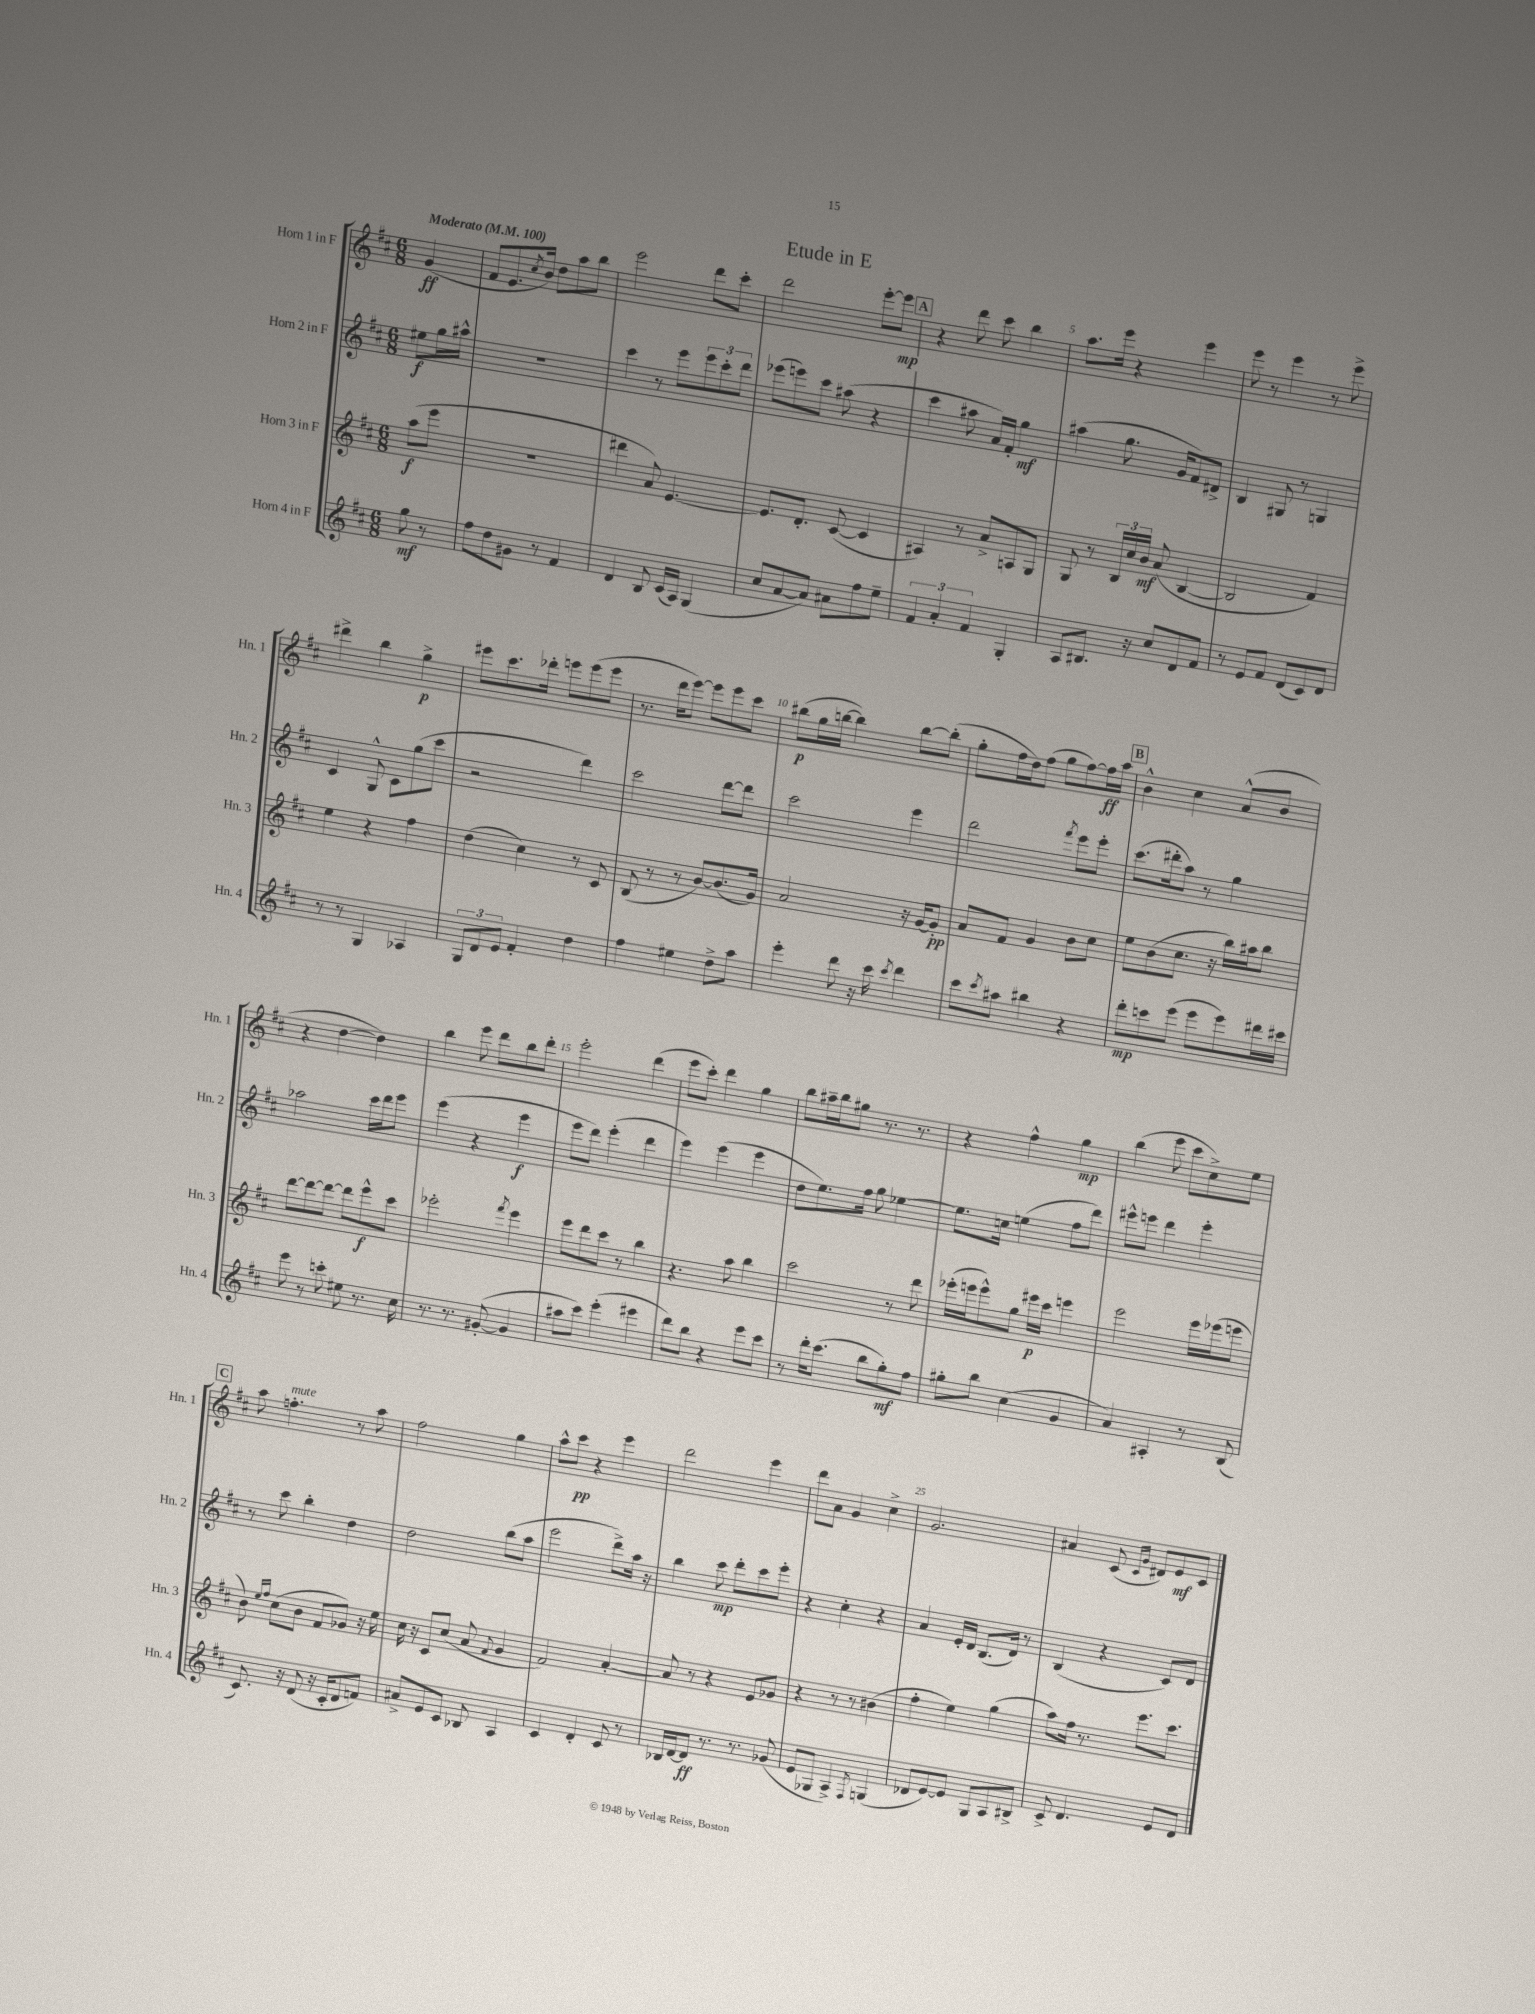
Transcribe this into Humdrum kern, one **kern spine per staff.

**kern	**kern	**kern	**kern
*staff4	*staff3	*staff2	*staff1
*clefG2	*clefG2	*clefG2	*clefG2
*k[f#c#]	*k[f#c#]	*k[f#c#]	*k[f#c#]
*M6/8	*M6/8	*M6/8	*M6/8
*MM100	*MM100	*MM100	*MM100
8gg	(8aa	8ee#	(4g
8r	8eee	16gg	.
.	.	16aa#^^	.
=	=	=	=
8ff#	2.r	2.r	8f#
8dd	.	.	8.e
8g#	.	.	.
.	.	.	8qcc#
.	.	.	16b)
8r	.	.	8dd
4f#	.	.	8aa
.	.	.	8bb
=	=	=	=
4d	4ddd#	4ccc#	2eee
8B	8a)	8r	.
(16c#	[4.e	8eee	.
16A)	.	.	.
(4G	.	12eee	8ddd
.	.	12ccc#'	.
.	.	.	8ccc#'
.	.	12ddd	.
=	=	=	=
8cc#	8.e]	(8eee-	2ddd
[8a	.	8eee)	.
.	8.d'	.	.
8a])	.	8ccc#	.
8a#	([8c#	(8aa#	.
8ff#	4c#]	4r	[8eee'
8ee~	.	.	8eee]
=	=	=	=
6f#	4A#)	4ccc#	4r
6a'	.	.	.
.	8r	8aa#	8ddd
6f#	.	.	.
.	8a^	16a)	8ccc#
.	.	16f#'	.
4G'	8A	4gg	4bb
.	8G	.	.
=	=	=	=
8A	8G	(4aa#	8.aa
8.B#	8r	.	.
.	.	.	16eee
.	24B	8.gg	4r
.	24cc#	.	.
16r	.	.	.
.	24b	.	.
8cc#	(8a	.	.
.	.	16g	.
8d	[4B	8f#)	4eee
8f#	.	8d#^	.
=	=	=	=
8r	2B]	4B	8eee
8e	.	.	8r
8f#	.	8G#	4eee
(8d	.	8r	.
8c#)	4f#)	4G	8r
8d	.	.	8eee^
=	=	=	=
8r	4ee	4c#	4ddd#^
8r	.	.	.
4G	4r	8G^^	4bb
.	.	8c#	.
4A-	4ff#	(8gg	4gg^
.	.	8ccc#	.
=	=	=	=
12G	(4dd	2r	8eee#
12d	.	.	.
.	.	.	8.ccc#
12e	.	.	.
4f#'	4cc#)	.	.
.	.	.	16ddd-'
.	.	.	8eee
4dd	8r	4ddd)	(8eee
.	8c#	.	8eee
=	=	=	=
4ff#	(8B	2ccc#	8.r
.	8r	.	.
.	.	.	16ddd
4ee#	8r	.	[8eee)
.	[8b)	.	8eee]
8dd^	(8.b]	[8ddd	8eee
8aa	.	8ddd]	8ccc#
.	16g)	.	.
=	=	=	=
4eee'	2a	2ccc#	(8bb#
.	.	.	16gg
.	.	.	[16bb
8ddd	.	.	4bb])
16r	.	.	.
16ccc#	.	.	.
8qccc#	.	.	.
4ddd	16r	4eee	[8bb
.	[16g	.	.
.	8g']	.	(8bb']
=	=	=	=
8ccc#	8a	2ddd	8gg'
8qccc#	.	.	.
8aa#	8f#	.	16ff#
.	.	.	16dd)
4bb#	4g	.	(8ff#
.	.	.	8gg
.	.	8qfff#	.
4r	8b	8eee	[8ff#)
.	8cc#	8eee'	16ff#]
.	.	.	16aa
=	=	=	=
8ddd'	8ee	(8.ccc#	4b^^
8ccc	(8b	.	.
.	.	16ddd#'	.
(8eee	8.cc#	8aa)	4cc#
8eee	.	8r	.
.	16r	.	.
8eee)	16bb)	4gg	(8a^^
.	16aa#	.	.
16ddd#	8bb	.	8b
16ccc#	.	.	.
=	=	=	=
8eee	[8ddd	2aa-	4r
8r	8ddd_	.	.
8ccc'	8ddd_	.	[4dd
8ee#	8ddd]	.	.
8.r	8eee^^	16ccc#	4dd])
.	.	16ddd	.
.	8ccc#	8eee	.
16cc#	.	.	.
=	=	=	=
8.r	2eee-'	(4eee	4bb
8.r	.	.	.
.	.	4r	8eee
([8g#'	.	.	8ddd
.	8qfff#	.	.
4g#]	4eee-	4eee	8bb
.	.	.	8ddd'
=	=	=	=
8aa#	8eee	8eee	2eee'
8ccc#)	8ddd	8ddd)	.
(4eee'	8ccc#	(4eee'	.
.	8r	.	.
4eee#	4bb	4ddd	(4ddd
=	=	=	=
8ddd)	4.r	4eee)	8eee
8bb	.	.	8ccc#')
4r	.	(4eee	4ddd
.	8aa	.	.
8eee	4bb	4eee	4gg
8ccc#	.	.	.
=	=	=	=
8r	2ccc#	8dd	8bb
16ddd'	.	8.ee)	16aa#~
(8.ccc#	.	.	16bb
.	.	.	8gg#
.	.	16ff#	.
8bb	.	8gg	8.r
8gg')	8r	[4ee-	.
.	.	.	8.r
8ff#	8ddd	.	.
=	=	=	=
8gg#'	(16eee-'	8.ee-]	4r
.	16eee	.	.
8bb	8eee^^)	.	.
.	.	16cc	.
(4cc#	8gg	(4ee	4ff#^^
.	16eee#	.	.
.	16ccc#	.	.
4g	4eee	8ff#	4gg
.	.	8ddd)	.
=	=	=	=
4a)	2eee	8eee#^^	(4bb
.	.	8eee	.
4A#'	.	4ddd	8eee
.	.	.	8ccc#
8r	16eee	4eee'	8cc#^)
.	(16eee-	.	.
(8B	8eee	.	8ee
=	=	=	=
8.c#)	8b)	8r	8aa
.	16qqee	.	.
.	16qqff#	.	.
.	(8cc#	8ccc#	4.ff'
16r	.	.	.
(8d	8b	4bb'	.
16r	8f#	.	.
16c#'	.	.	.
8d	8g-)	4dd	8r
8f)	16r	.	8aa
.	16ee	.	.
=	=	=	=
8a#^	16cc#	2dd	2ff#
.	16r	.	.
8e	8c#	.	.
8c#	(8cc#	.	.
8B-	8a	.	.
.	8qqf#	.	.
4A	4g	(8bb	4gg
.	.	8aa	.
=	=	=	=
4c#	2f#)	2eee	8aa^^
.	.	.	8ccc#
4d'	.	.	4r
8c#	[4a'	8ddd^)	4eee
8r	.	16aa	.
.	.	16r	.
=	=	=	=
16B-	8a]	4bb	2ddd
[16d	.	.	.
8d]	8r	.	.
8.r	4r	8ccc#	.
.	.	8ddd'	.
8.r	.	.	.
.	8e	8ccc#	4eee
(8g-	8g-	8eee'	.
=	=	=	=
8e	4r	4r	8ddd
8G-	.	.	8a
4A^)	8r	4cc#'	4g
.	8r	.	.
8qF#	.	.	.
(4G	(4b#	4r	4cc#^
=	=	=	=
8d-	4ff#'	4a	2.g
[8e)	.	.	.
8e]	4ee)	16e'	.
.	.	16d	.
8G	.	(8.B	.
8A	(4gg	.	.
.	.	16d)	.
8B#^	.	8r	.
=	=	=	=
8c#^	8aa)	(4B	4a#
4.d	16ff#	.	.
.	8.r	.	.
.	.	4r	(8c#
.	.	.	16qqc#
.	.	.	16qqg
.	8.eee	.	8d#)
8e	.	8c#)	8e
.	8.ccc#	.	.
8d	.	8d	8c#
==	==	==	==
*-	*-	*-	*-
